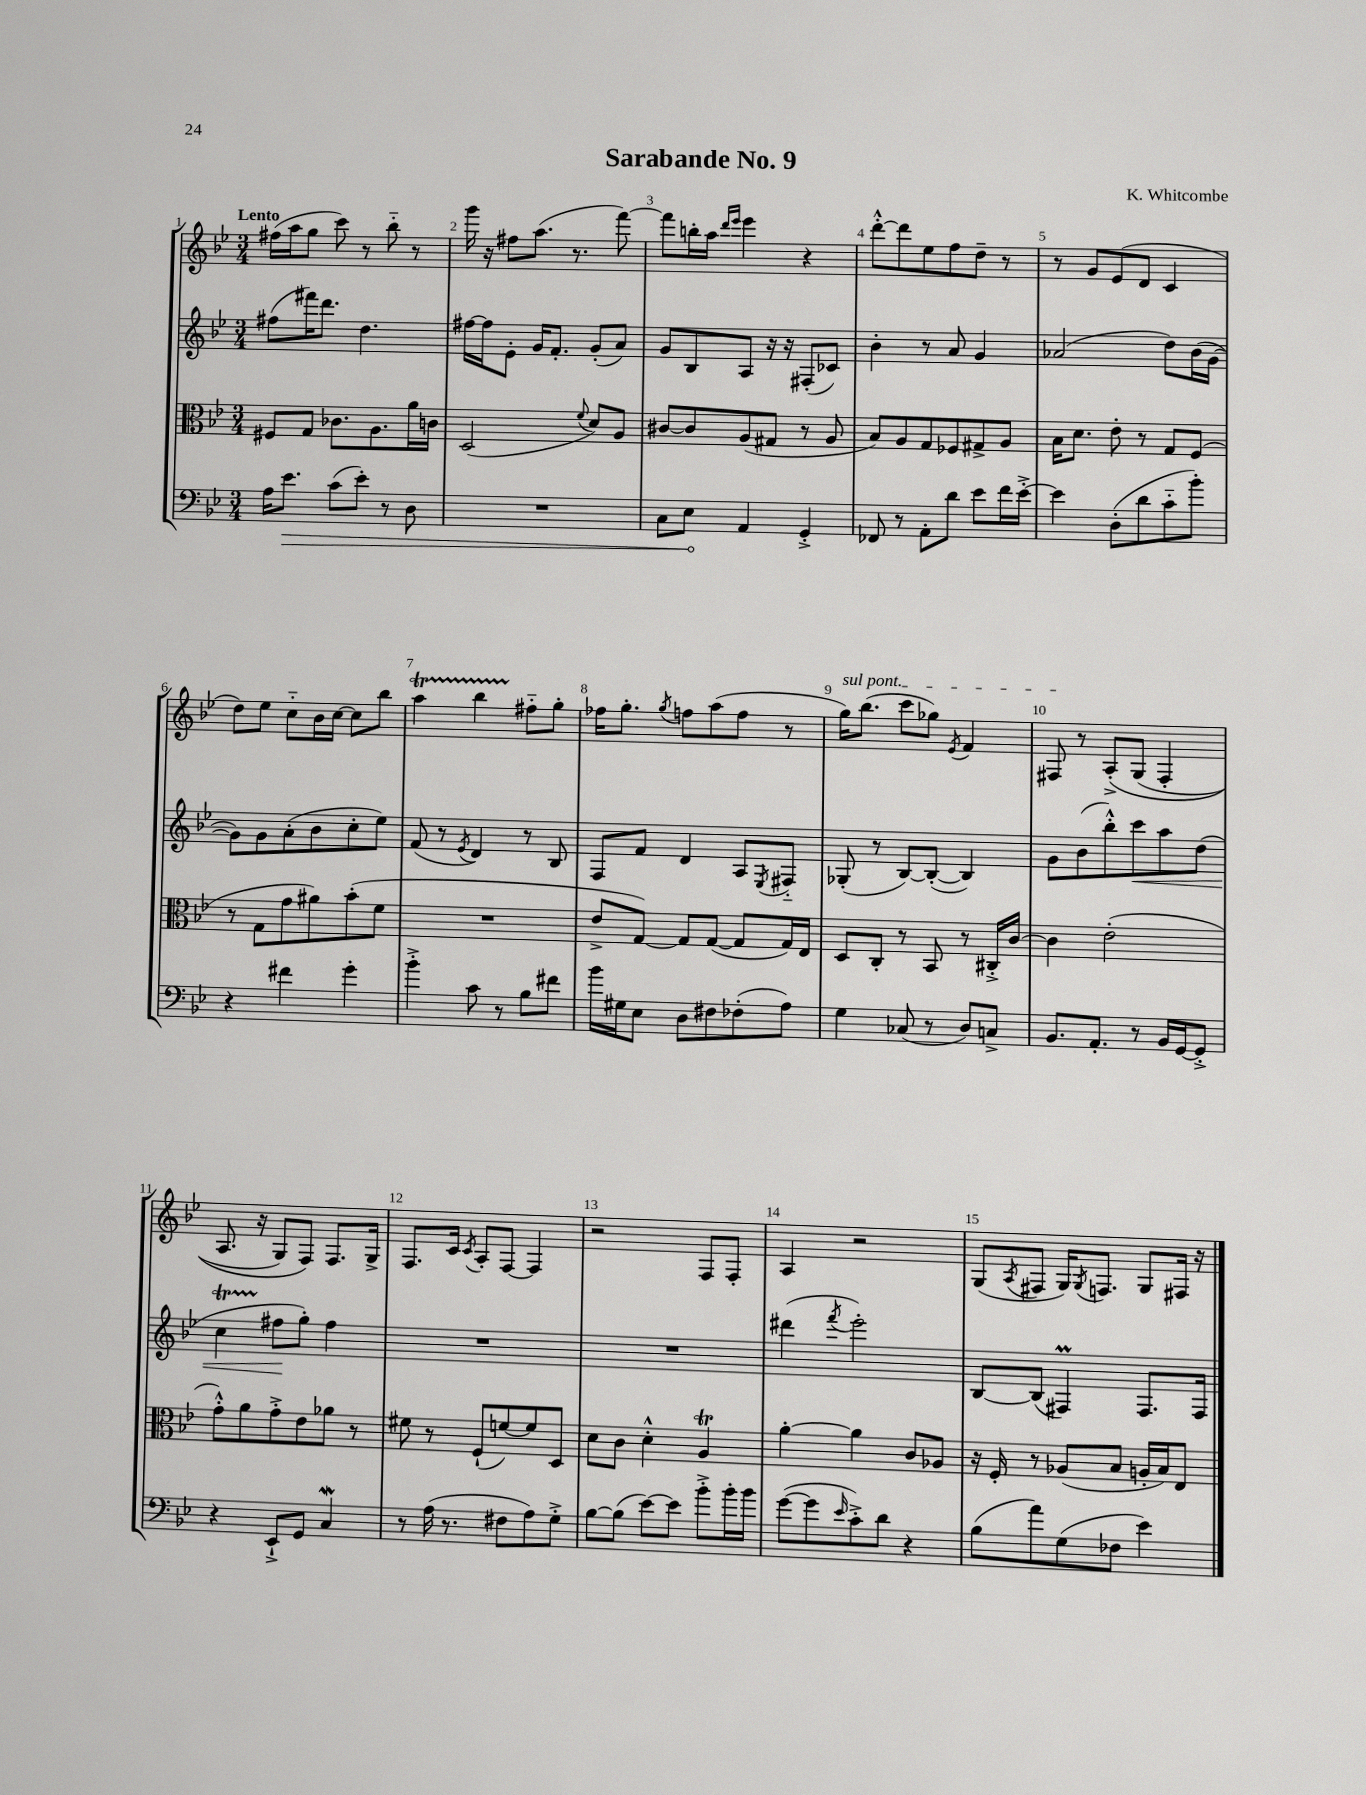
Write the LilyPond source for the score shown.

\header { title = "Sarabande No. 9" composer = "K. Whitcombe" }
<<
\new StaffGroup <<
\new Staff = "s0" {
    \clef treble \key bes \major \numericTimeSignature \time 3/4 \tempo "Lento"
    fis''16( a''16 g''8 c'''8) r8 bes''8-_ r8 |
    g'''16 r16 fis''8 a''8.( r8. f'''8~) |
    f'''8 b''16-. a''16 \grace { d'''16 ees'''16 } ees'''4 r4 |
    d'''8~-.-^ d'''8 ees''8 f''8 d''8-- r8 |
    r8 g'8 ees'8( d'8 c'4 |
    d''8) ees''8 c''8-_ bes'16 c''16~ c''8 bes''8 |
    a''4\startTrillSpan bes''4 fis''8-_\stopTrillSpan g''8-. |
    fes''16 g''8.-. \acciaccatura { g''8 } f''8 a''8( f''8 r8 |
    \once \override TextSpanner.bound-details.left.text = \markup { \italic "sul pont." } g''16\startTextSpan) bes''8.( c'''8 ges''8) \acciaccatura { ees'8 } f'4 |
    fis8\stopTextSpan r8 a8-.->\( g8( fis4-. |
    a8. r16 g8) f8\) f8. g16-> |
    f8. c'16 \acciaccatura { c'8 } a8-. f8~ f4 |
    r2 f8 f8-. |
    a4 r2 |
    g8( \acciaccatura { a8 } fis8 g16) \acciaccatura { g8 } f8. g8 fis16 r16 \bar "|." |
}
\new Staff = "s1" {
    \clef treble \key bes \major \numericTimeSignature \time 3/4
    fis''8( fis'''16) d'''8. d''4. |
    fis''16~ fis''16 ees'8-. g'16 f'8.-. g'8-.( a'8) |
    g'8 bes8 a8 r16 r16 fis8-.( ces'8) |
    bes'4-. r8 a'8 g'4 |
    aes'2( d''8) bes'16( g'16~ |
    g'8) g'8 a'8-.( bes'8 c''8-. ees''8) |
    f'8( r8 \acciaccatura { ees'8 } d'4) r8 bes8 |
    f8 f'8 d'4 a8 \acciaccatura { ees8 } fis8-_ |
    ges8-.( r8 bes8~) bes8~-.( bes4) |
    g'8 bes'8( bes''8-.-^) c'''8\< a''8 d''8( |
    c''4\startTrillSpan fis''8\stopTrillSpan\! g''8-.) fis''4 |
    R2. |
    R2. |
    dis'''4( \acciaccatura { f'''8 } ees'''2-.) |
    bes8~ bes8( fis4\prall) fis8. fis16 \bar "|." |
}
\new Staff = "s2" {
    \clef alto \key bes \major \numericTimeSignature \time 3/4
    fis8 g8 ces'8. a8. a'16 c'16 |
    d2( \appoggiatura { f'8 } d'8) a8 |
    cis'8~ cis'8 a8( gis8 r8 a8 |
    bes8) a8 g8 fes8 gis8-> a8 |
    bes16 d'8. ees'8-. r8 g8 f8( |
    r8 g8 g'8 ais'8) bes'8-.( f'8 |
    R2. |
    ees'8-> g8~) g8 g8~( g8 g16) ees16 |
    d8 c8-. r8 bes,8 r8 cis16-.-> c'16~ |
    c'4 ees'2-.( |
    g'8-.-^) a'8 g'8-.-> ees'8 aes'8 r8 |
    fis'8 r8 f8-!( f'8~) f'8 d8 |
    d'8 c'8 d'4-.-^ a4\trill |
    a'4~-. a'4 c'8 aes8 |
    r16 f16-. r8 aes8( bes8 a16-. bes16) ees8 \bar "|." |
}
\new Staff = "s3" {
    \clef bass \key bes \major \numericTimeSignature \time 3/4
    a16 \once \override Hairpin.circled-tip = ##t ees'8.\> c'8( ees'8-.) r8 d8 |
    R2. |
    c8 ees8\! a,4 g,4-.-> |
    fes,8 r8 a,8-. d'8 ees'8 f'16 ees'16~-.-> |
    ees'4 d8-.( d'8 c'8-_ bes'8-.) |
    r4 fis'4 g'4-. |
    bes'4-.-> c'8 r8 bes8 fis'8 |
    bes'16 gis16 ees8 d8 fis8 fes8-.( a8) |
    g4 ces8( r8 d8) c8-> |
    bes,8. a,8.-. r8 bes,16 g,16~ g,8-.-> |
    r4 ees,8-!-> g,8 c4\mordent |
    r8 a16( r8. fis8 a8) g8-.-> |
    bes8~ bes8( ees'8~) ees'8 bes'8-.-> bes'16-. bes'16 |
    g'8~( g'8 \grace { ees'16 } c'8-.->) d'8 r4 |
    bes8( a'8) g8( fes8 ees'4) \bar "|." |
}
>>
>>
\layout { \context { \Score \override BarNumber.break-visibility = ##(#f #t #t) barNumberVisibility = #all-bar-numbers-visible } }
